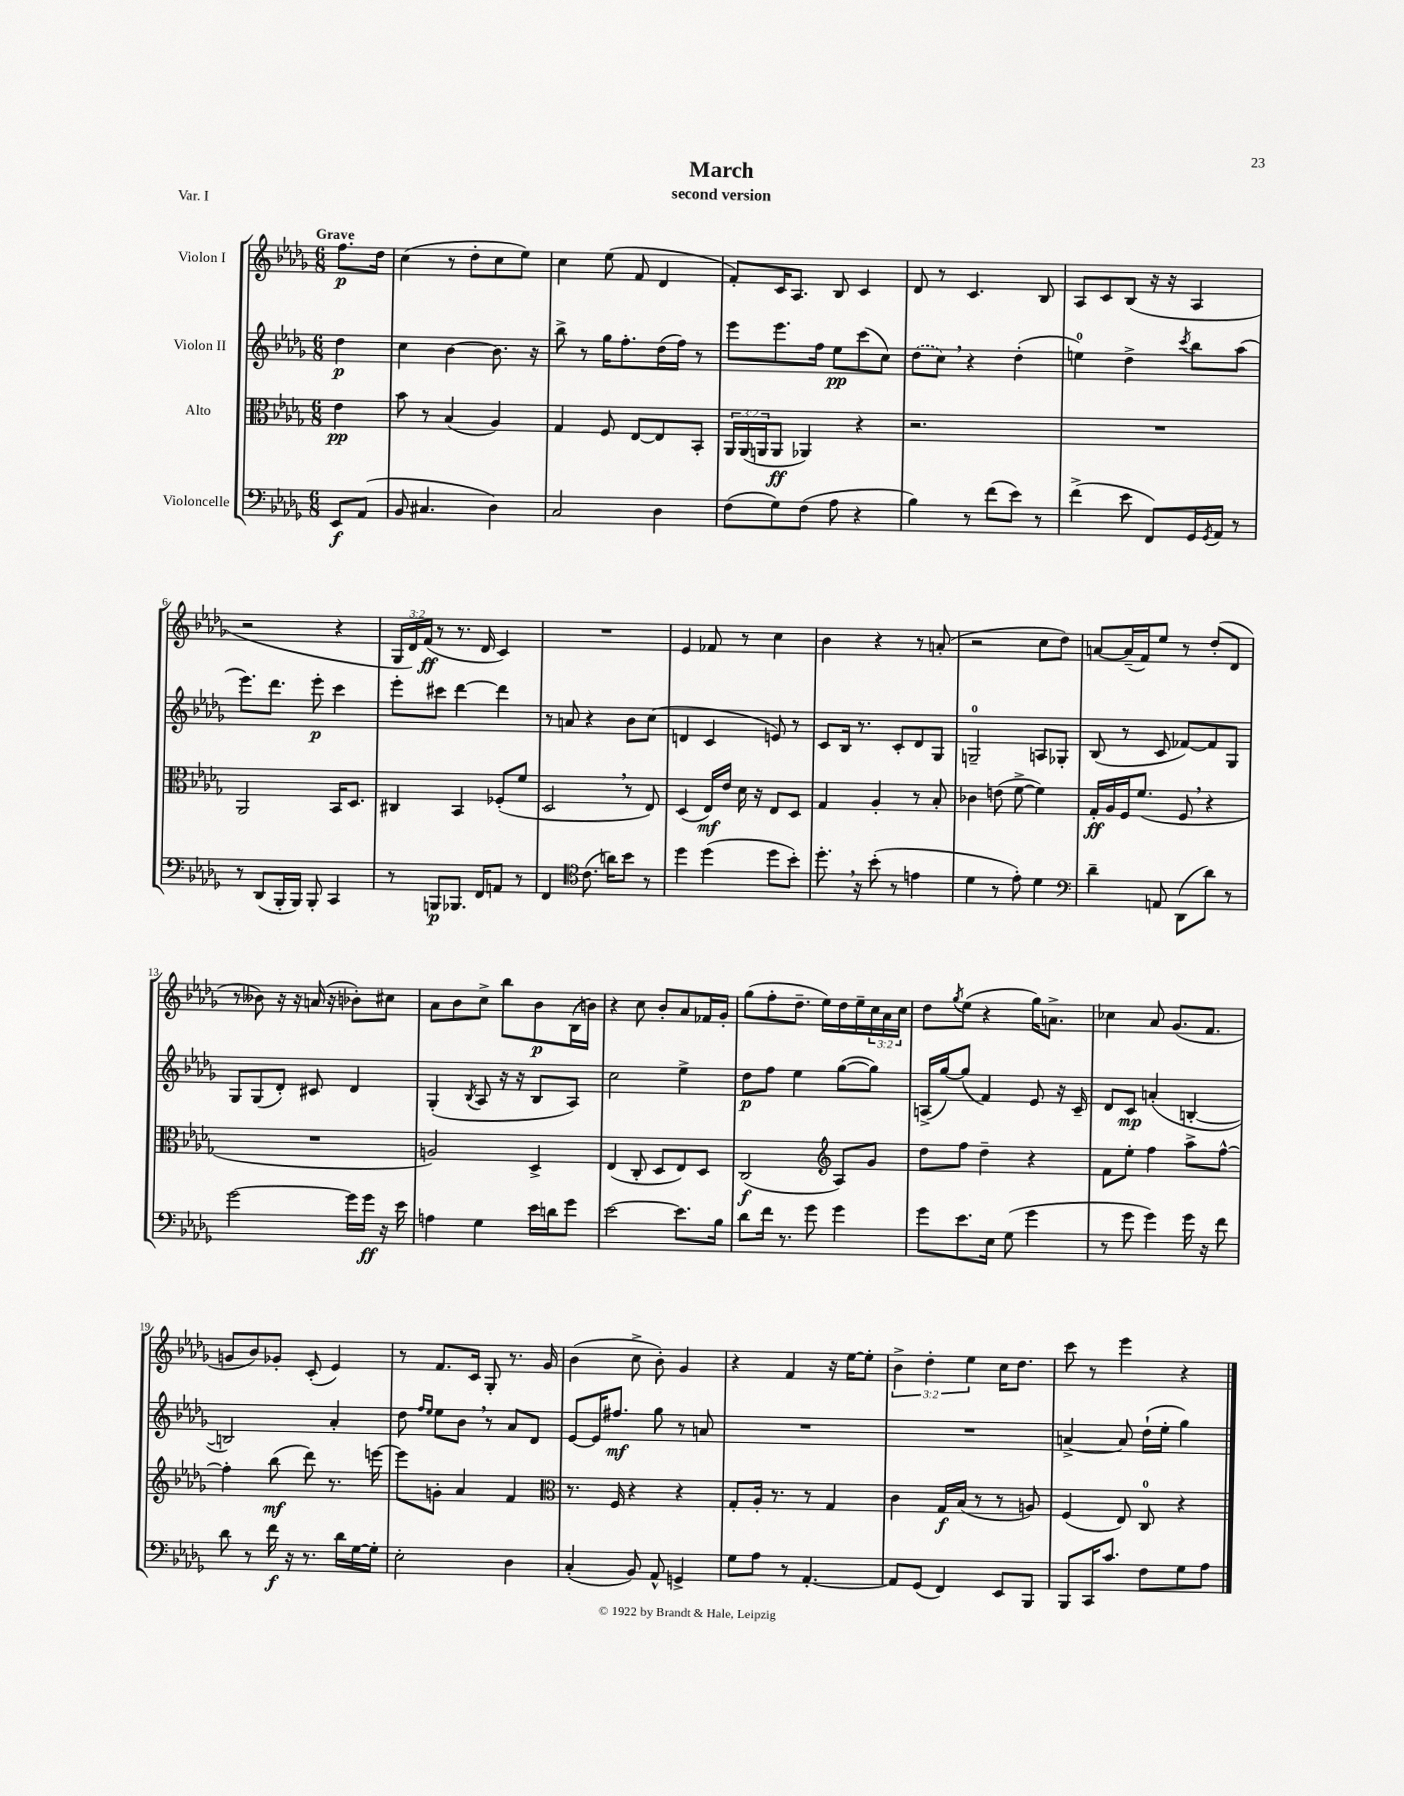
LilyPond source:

\header { title = "March" subtitle = "second version" piece = "Var. I" }
<<
\new StaffGroup <<
\new Staff = "s0" \with { instrumentName = "Violon I" } {
    \clef treble \key des \major \numericTimeSignature \time 6/8 \override Staff.TupletNumber.text = #tuplet-number::calc-fraction-text \partial 4 \tempo "Grave"
    f''8.\p des''16 |
    c''4( r8 des''8-. c''8 ees''8) |
    c''4 ees''8( f'8 des'4 |
    f'8-.) c'16 aes8. bes8 c'4 |
    des'8 r8 c'4. bes8 |
    aes8 c'8 bes8( r16 r16 aes4 |
    r2 r4 |
    \tuplet 3/2 { ges16 des'16) f'16\ff( } r8 r8. des'16 c'4) |
    R2. |
    ees'4 fes'8 r8 c''4 |
    bes'4 r4 r8 a'8-.( |
    r2 c''8 des''8) |
    a'8~ a'16--( f'16) ees''8 r8 des''8-.( des'8 |
    r8 beses'8) r16 r16 a'16( r16 bes'8-.) cis''8 |
    aes'8 bes'8 c''8-> bes''8 bes'8\p bes16( b'16) |
    r4 c''8 bes'8-. aes'8 fes'16 ges'16-. |
    ges''8( f''8-. des''8.-- ees''16) des''16 ees''16-- \tuplet 3/2 { c''16 aes'16 c''16 } |
    des''8 \acciaccatura { ges''8 } ees''8( r4 ges''16) a'8.-> |
    ces''4 aes'8 ges'8.( f'8. |
    g'8 bes'8) ges'8-. c'8-.( ees'4) |
    r8 f'8. c'16 ges8-. r8. ges'16 |
    bes'4( c''8-> bes'8-.) ges'4 |
    r4 f'4 r16 ees''16~ ees''8-. |
    \tuplet 3/2 { bes'4-> des''4-. ees''4 } c''16 des''8. |
    c'''8 r8 ees'''4 r4 \bar "|." |
}
\new Staff = "s1" \with { instrumentName = "Violon II" } {
    \clef treble \key des \major \numericTimeSignature \time 6/8 \partial 4
    des''4\p |
    c''4 bes'4~ bes'8. r16 |
    bes''8-> r8 ges''16 f''8.-. des''16( f''16) r8 |
    ees'''8 ees'''8. f''16 ees''8\pp c'''8( c''8) |
    \once \slurDashed des''8( c''8) \breathe r4 des''4-.( |
    e''4-0) des''4-> \acciaccatura { c'''8 } bes''8 aes''8( |
    ees'''8.) des'''8. ees'''8-.\p c'''4 |
    ees'''8-. cis'''8 des'''4~ des'''4 |
    r8 a'8 r4 bes'8 c''8( |
    d'4 c'4 e'8) r8 |
    c'8 bes16 r8. c'8-. des'8 ges8 |
    g2-0-- a8 ges8-. |
    bes8( r8 c'8 fes'8~) fes'8 ges8 |
    ges8 ges8( des'8-.) cis'8 des'4 |
    ges4-.( \acciaccatura { bes8 } aes8 r16 r16 bes8 aes8) |
    c''2 ees''4-> |
    des''8\p f''8 ees''4 ges''8~( ges''8) |
    a16->( ges''16~) ges''8( f'4) ees'8 r16 c'16-- |
    des'8 c'8\mp a'4-.( b4~-. |
    b2) aes'4-. |
    des''8 \grace { f''16 ees''16 } ees''8 bes'8 \breathe r8 aes'8 des'8 |
    ees'8~ ees'16 fis''8.\mf ges''8 r8 a'8 |
    R2. |
    R2. |
    a'4~-> a'8 des''16-!( ees''16-. ges''4) \bar "|." |
}
\new Staff = "s2" \with { instrumentName = "Alto" } {
    \clef alto \key des \major \numericTimeSignature \time 6/8 \override Staff.TupletNumber.text = #tuplet-number::calc-fraction-text \partial 4
    ees'4\pp |
    bes'8 r8 bes4( aes4) |
    ges4 f8 ees8~ ees8 bes,8-. |
    \tuplet 3/2 { aes,16 aes,16( a,16 } a,8\ff aes,4) r4 |
    r2. |
    R2. |
    aes,2 bes,16 des8. |
    cis4 bes,4 fes8-.( f'8 |
    des2 \breathe r8 ees8) |
    des4( ees16\mf) ees'16 des'16 r16 ees8 des8 |
    ges4 aes4-. r8 bes8-. |
    ces'4 e'8( f'8~-> f'4) |
    ges16-.\ff aes16 f16 f'8.( f8 \breathe r4 |
    R2. |
    a2) des4-> |
    ees4( c8-. des8 ees8) des8 |
    c2\f( \clef treble aes8) ges'8 |
    des''8 f''8 des''4-- r4 |
    f'8 ees''8-. f''4 aes''8-> f''8~-^ |
    f''4-. bes''8\mf( des'''8) r8. e'''16~ |
    e'''8 g'8-. aes'4 f'4 |
    \clef alto r8. f16 r4 r4 |
    ges8-. aes16-. r8. r8 ges4 |
    c'4 ges16\f bes16( r8 r8 a8) |
    f4( ees8) c8-0 r4 \bar "|." |
}
\new Staff = "s3" \with { instrumentName = "Violoncelle" } {
    \clef bass \key des \major \numericTimeSignature \time 6/8 \partial 4
    ees,8\f aes,8( |
    bes,8 cis4. des4) |
    c2 des4 |
    f8( ges8) f8( aes8 r4 |
    bes4) r8 f'8( ees'8) r8 |
    f'4->( ees'8 f,8) ges,16 \acciaccatura { ges,8 } aes,16 r8 |
    r8 des,8( bes,,16-. bes,,16) bes,,8-. c,4 |
    r8 b,,8\p bes,,8. f,16 a,8 r8 |
    f,4 \clef tenor c'8.( a'16) bes'8 r8 |
    des''4 des''4( des''8 bes'8-.) |
    des''8.-. \breathe r16 bes'8-.( r8 e'4 |
    des'4 r8 ees'8-.) des'4 |
    \clef bass des'4-- a,8 des,8( des'8) r8 |
    ges'2~ ges'16 ges'16\ff r16 ees'16 |
    a4 ges4 ees'16 d'16 ges'8 |
    ees'2~ ees'8. bes16 |
    des'8 f'16 r8. ges'8 ges'4 |
    ges'8 ees'8. ees16 ges8( ges'4 |
    r8 ges'8 ges'4) ges'16 r16 f'8 |
    des'8 r8 f'16\f r16 r8. des'16 ges16~ ges16-. |
    ees2-. des4 |
    c4-.( bes,8) aes,8-^ g,4-> |
    ges8 aes8 r8 aes,4.~-. |
    aes,8 ges,8( f,4) ees,8 bes,,8 |
    bes,,8 c,16 c'8. f8 ges8 aes8 \bar "|." |
}
>>
>>
